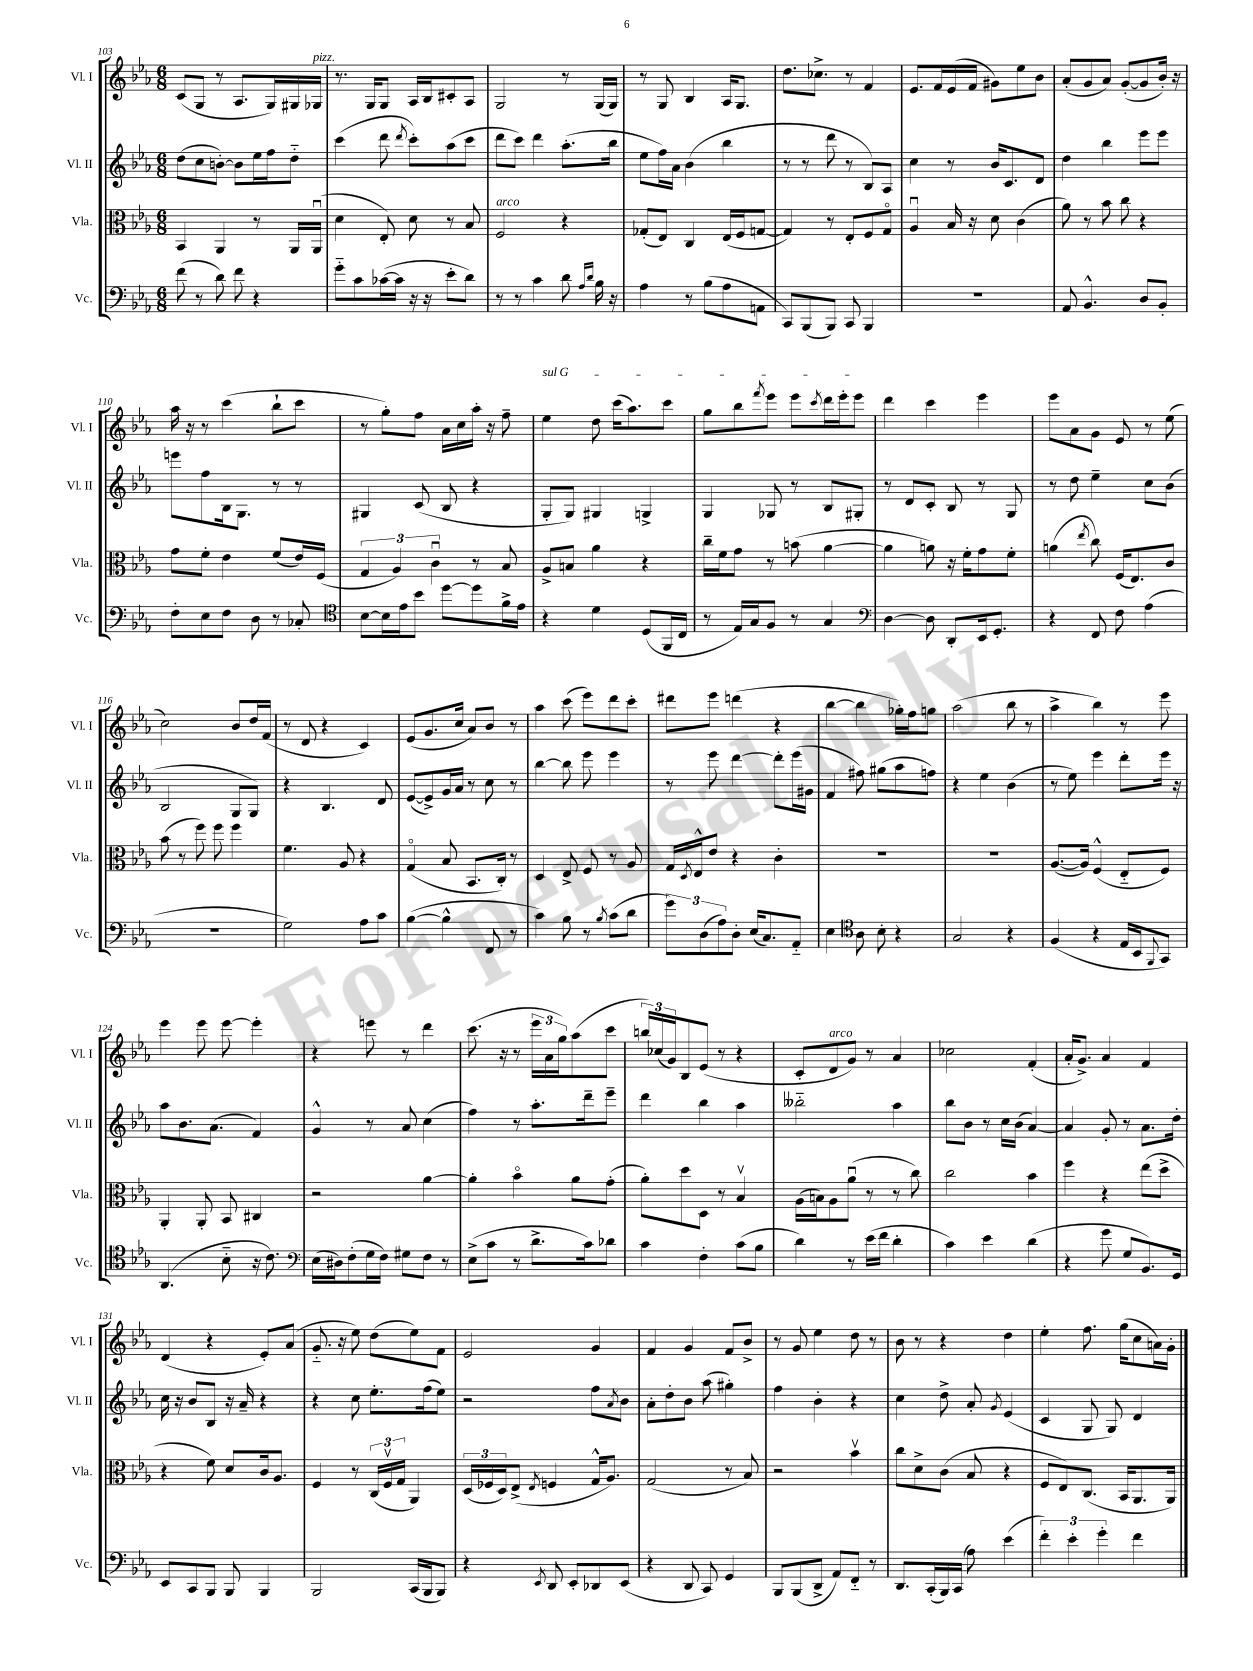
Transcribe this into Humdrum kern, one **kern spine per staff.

**kern	**kern	**kern	**kern
*staff4	*staff3	*staff2	*staff1
*clefF4	*clefC3	*clefG2	*clefG2
*k[b-e-a-]	*k[b-e-a-]	*k[b-e-a-]	*k[b-e-a-]
*M6/8	*M6/8	*M6/8	*M6/8
(8f\	4BB-/	(8dd\L	(8c/L
8r	.	8cc\	8G/J
8d\)	4AA-/	[8b'\J)	8r
8f\	.	8b\]L	8.A-/L
4r	8r	16ee-\L	.
.	.	16ff\J	16G/L)
.	16AA-/LL	8dd'~\J	16G#/
.	(16AA-u/JJ	.	16G-/JJ
=	=	=	=
8g'~\L	4d\	(4ccc\	8.r
8c\	.	.	.
.	.	.	16G/LK
([16c-\L	8E-'/)	8ddd\	8G/J
16c-\]JJ	.	.	.
.	.	8qddd/	.
16r	8d\	8ccc'\L)	16A-/LL
16r	.	.	16B-/J
8e-'\L	8r	(8aa-\	8c#'/
8d\J)	8B-/	8ccc\J	8A-/J
=	=	=	=
8r	2F/	8ddd\L	2G/
8r	.	8ccc\J)	.
4c\	.	4ddd\	.
8d\	4r	(8.aa-'\L	8r
16qqA-/LL	.	.	.
16qqd/JJ	.	.	.
16B-\	.	.	(16G/LL
16r	.	16bb-\Jk	16G/JJ)
=	=	=	=
4A-\	(8G-'/L	8ee-\L	8r
.	8E-/J)	16ff\L)	8G/
.	.	16a-\JJ	.
8r	4C/	(4b-\	4B-/
(8B-\L	.	.	.
8A-\	(16E-/LL	4bb-\	16A-/LK
.	16F/J	.	8.G/J
8AA\J	[8G/J	.	.
=	=	=	=
8CC/L)	4G/])	8r	8.dd\L
(8BBB-/	.	8r	.
.	.	.	8.cc-^\J
8BBB-/J)	8r	8ddd\	.
8CC/	8E-'/L	8r	8r
4BBB-/	8F/	8B-/L)	4f/
.	8Go/J	8A-/J	.
=	=	=	=
2.r	4A-u/	4cc\	8.e-/L
.	.	.	16f/L
.	16B-/	8r	(16e-/
.	16r	.	16f/JJ
.	8d\	16b-/LK	8g#\L)
.	.	8.c/	.
.	(4c\	.	8ee-\
.	.	8d/J	8b-\J
=	=	=	=
8AA-/	8a-\)	4dd\	(8a-'/L
4.BB-^^/	8r	.	8g/
.	8b-\	4bb-\	8a-/J)
.	8cc\	.	([8g'/L
8D/L	4r	8eee-\L	8g/]
8BB-'/J	.	8eee-\J	16b-'/Jk)
.	.	.	16r
=	=	=	=
8F'\L	8g\L	8eee\L	16aa-\
.	.	.	16r
8E-\	8f'\J	8ff\	8r
8F\J	4e-\	16B-\k	(4ccc\
.	.	8.G\J	.
8D\	.	.	.
8r	(8f/L	8r	8bb-`\L
8C-'/	16e-/L)	8r	8ccc\J
.	(16F/JJ	.	.
=	=	=	=
*clefC4	*	*	*
[8B-\L	6G/	4G#/	8r
16B-\]L	.	.	8gg'\L)
.	6A-/)	.	.
16e-\J	.	.	.
8b-\J	.	(8c/	8ff\J
.	6cu\	.	.
[8dd\L	.	8B-/	16a-\LL
.	.	.	16cc\
8dd\]	8r	4r	16aa-'\JJ
.	.	.	16r
16f^\L	8B-/	.	8ff~\
16e-\JJ	.	.	.
=	=	=	=
4r	8A-^/L	8G'/L	4ee-\
.	8B/J	8G/J)	.
4d\	4a-\	4G#/	8dd\
.	.	.	(16ccc\LK
.	.	.	8.aa-\)
(8D/L	4r	4G^/	.
16FF/L	.	.	8ccc\J
16C/JJ	.	.	.
=	=	=	=
8r	16cc~\LL	4G/	8gg\L
.	16f\J	.	.
16E-/LL)	8g\J	.	8bb-\
16G/J	.	.	.
.	.	.	8qfff/
8F/J	8r	8G-/	8eee-\J
8r	(8b\	8r	8eee-\L
.	.	.	8qccc/
4G/	[4a-\	8B-/L	16ddd\L
.	.	.	16eee-'\J
.	.	8G#'/J	8eee-\J
=	=	=	=
*clefF4	*	*	*
[4D\	4a-\]	8r	4ddd\
.	.	8d/L	.
8D\]	8a\)	8c'/J	4ccc\
8DD'/L	16r	8B-/	.
.	16f'\LK	.	.
16EE-/k	8g\	8r	4eee-\
8.GG'/J	.	.	.
.	8f'\J	8G/	.
=	=	=	=
4r	(4a\	8r	8eee-\L
.	.	8dd\	8a-\
.	8qee-/	.	.
8FF/	8cc\)	4ee-~\	8g\J
8F\	(16F/LK	.	8e-/
.	8.E-/)	.	.
(4A-\	.	8cc\L	8r
.	8c/J	(8b-\J	(8ee-\
=	=	=	=
2.r	(8b-\	2B-/	2cc\)
.	8r	.	.
.	8ff\)	.	.
.	8ff\	.	.
.	4ff\	8G/L	8b-/L
.	.	8G/J)	16dd/L
.	.	.	(16f/JJ
=	=	=	=
2G\)	4.f\	4r	8r
.	.	.	8d/
.	.	4.B-/	4r
.	8A-/	.	.
8A-\L	4r	.	4c/)
8c\J	.	8d/	.
=	=	=	=
([4B-\	(4Go/	([8e-/L	(8e-/L
.	.	8e-^/])	8.g/
4B-^^\]	8B-/	16g/L	.
.	.	16a-/JJ	16cc/Jk
.	8.BB-/L	8r	8a-/L)
8FF/	.	8cc\	8b-/J
.	16C'/Jk)	.	.
8r	8r	8r	8r
=	=	=	=
4c\)	4D/	[4bb-\	4aa-\
8B-\	8E-^/	8bb-\]	(8ccc\
8r	8F/	8eee-\	8eee-\L)
8qB-/	.	.	.
(8c\L	8r	4eee-\	8ddd\
8d\J	8A-/	.	8ccc'\J
=	=	=	=
12g\L)	16G/LL	8r	8ddd#\L
.	8qD/	.	.
.	16E-^^/J	.	.
(12D\	.	.	.
.	8e-/J	8eee-\	8eee-\J
12A-\)	.	.	.
8D'\J	4r	[4ddd\	(4ddd\
(16E-/LK	.	.	.
8.C/)	.	.	.
.	4c'\	8ddd'\]L	4r
8AA-'~/J	.	(16eee-\L	.
.	.	16g#\JJ	.
=	=	=	=
4E-\	2.r	4f/	[4bb-\
*clefC4	*	*	*
8A-\	.	8ff#\)	4bb-\]
8B-'\	.	(8gg#\L	.
4r	.	8aa-\	16gg-'\LL)
.	.	.	16ff\J
.	.	8ff\J)	8gg\J
=	=	=	=
2G/	2.r	4r	(2aa-\
.	.	4ee-\	.
4r	.	(4b-\	8bb-\
.	.	.	8r
=	=	=	=
(4F/	([8.A-/L	8r	4aa-^\
.	.	8ee-\)	.
.	16A-/]Jk)	.	.
4r	(4F^^/	4eee-\	4bb-\)
16E-/LL	8E-'~/L	8ddd'\L	8r
16BB-/J	.	.	.
8qqFF/	.	.	.
8GG/J)	8F/J)	16eee-\Jk	8eee-\
.	.	16r	.
=	=	=	=
(4.AA-/	4AA-'/	8aa-\L	4eee-\
.	.	8.b-\	.
.	8AA-'/	.	8eee-\
.	.	(8.a-\J	.
8B-'~\	8BB-/	.	[8eee-\
16r	4C#/	4f/)	4eee-'\]
8.c\)	.	.	.
=	=	=	=
*clefF4	*	*	*
(16E-\LL	2r	4g^^/	4r
16D#\J)	.	.	.
(8F'\	.	.	.
16G\L	.	8r	8eee\
16F\JJ)	.	.	.
8G#\L	.	8a-/	8r
8F\J	[4a-\	(4cc\	4ddd\
8r	.	.	.
=	=	=	=
(8E-^\L	4a-'\]	4ff\)	(8.ccc\
8c\J	.	.	.
.	.	.	16r
8r	4b-o\	8r	8r
8.d^\L	.	8.aa-'\L	24eee-\LL
.	.	.	24a-\
.	.	.	24gg\J)
.	8a-\L	.	(8aa-\
16c\k)	.	16ddd~\k	.
8d-\J	(8g'\J	8eee-~\J	8ccc\J
=	=	=	=
4c\	8a-'\L)	4ddd\	24bb/LL)
.	.	.	(24cc-/
.	.	.	24g/J)
.	8dd\	.	8B-/
4F'\	8D\J	4bb-\	(8e-/J
.	8r	.	8r
(8c\L	4B-v/	4aa-\	4r
8B-\J	.	.	.
=	=	=	=
4d\)	(16A-\LL	2bb--'~\	8c'/L
.	16B\J)	.	.
.	8A-\	.	8d/
8r	(8a-u\J	.	8g/J)
(16e-\LL	8r	.	8r
16f\JJ	.	.	.
4d'\	8r	4aa-\	4a-/
.	8cc\)	.	.
=	=	=	=
4c\)	2cc\	8bb-\L	2cc-\
.	.	8b-\J	.
4e-\	.	8r	.
.	.	16cc\LL	.
.	.	(16b-\JJ	.
(4d\	4b-\	[4a-/)	(4f'/
=	=	=	=
4r	4ff\	4a-/]	16a-'/LK
.	.	.	8.g^/J)
8g\	4r	8g'/	4a-/
8G/L	.	8r	.
8.BB-/)	(8ee-\L	8.a-\L	4f/
.	8dd^\J	.	.
16GG/Jk	.	16dd'\Jk	.
=	=	=	=
8EE-/L	4r	16cc\	(4d/
.	.	16r	.
8CC/	.	8b-/L	.
8BBB-/J	8f\)	8B-/J	4r
8BBB-/	8d/L	16r	.
.	.	16a-~/	.
4BBB-/	16c/k	4r	8e-'/L)
.	8.A-/J	.	.
.	.	.	(8a-/J
=	=	=	=
2BBB-/	4F/	4r	8.g'~/
.	.	.	16r
.	8r	8cc\	8ee-\)
.	(24C/LL	8.ee-'\L	(8dd\L
.	24Fv/	.	.
.	24G/JJ	.	.
(16CC/LL	4AA-/)	.	8ee-\)
16BBB-/J	.	(16ff\k	.
8BBB-/J)	.	8ee-\J)	8f\J
=	=	=	=
4r	(24D/LL	2r	2e-/
.	24F-/	.	.
.	24D/J)	.	.
.	(8E-^/J	.	.
8qEE-/	8qE-/	.	.
8DD/	4F/	.	.
8EE-'/L	.	.	.
8DD-/	16G^^/LK	8ff\L	4g/
.	8.A-/J)	.	.
.	.	8qa-/	.
(8EE-/J	.	8b-\J	.
=	=	=	=
4r	(2G/	8a-'\L	4f/
.	.	8dd'\	.
8DD/	.	8b-\J	4g/
8CC/)	.	(8aa-\	.
4GG/	8r	4gg#'\)	8f/L
.	8B-/)	.	8b-^/J
=	=	=	=
8BBB-/L	2r	4ff\	8r
(8BBB-/	.	.	8g/
8DD^/J	.	4b-'\	4ee-\
8AA-/L)	.	.	.
8FF'~/J	4b-v\	4r	8dd\
8r	.	.	8r
=	=	=	=
8.DD/L	8cc\L	4cc\	8b-\
.	8d^\	.	8r
(16CC'/L	.	.	.
16BBB-/)	(8c\J	8dd^\	4r
(16CC/JJ	.	.	.
8A-\)	8B-/	8a-'/	.
.	.	8qg/	.
(4e-\	4r	(4e-/	4dd\
=	=	=	=
6f'\)	8F/L	4c/	4ee-'\
.	8E-/)	.	.
6e-'\	.	.	.
.	(8.C/J	8G/	8.ff\
6g'\	.	.	.
.	.	8G/)	.
.	16BB-/LK	.	(16gg\LK
4f\	8.AA-/	4d/	8cc\
.	.	.	16a\L)
.	16AA-/Jk)	.	16g'\JJ
==	==	==	==
*-	*-	*-	*-
